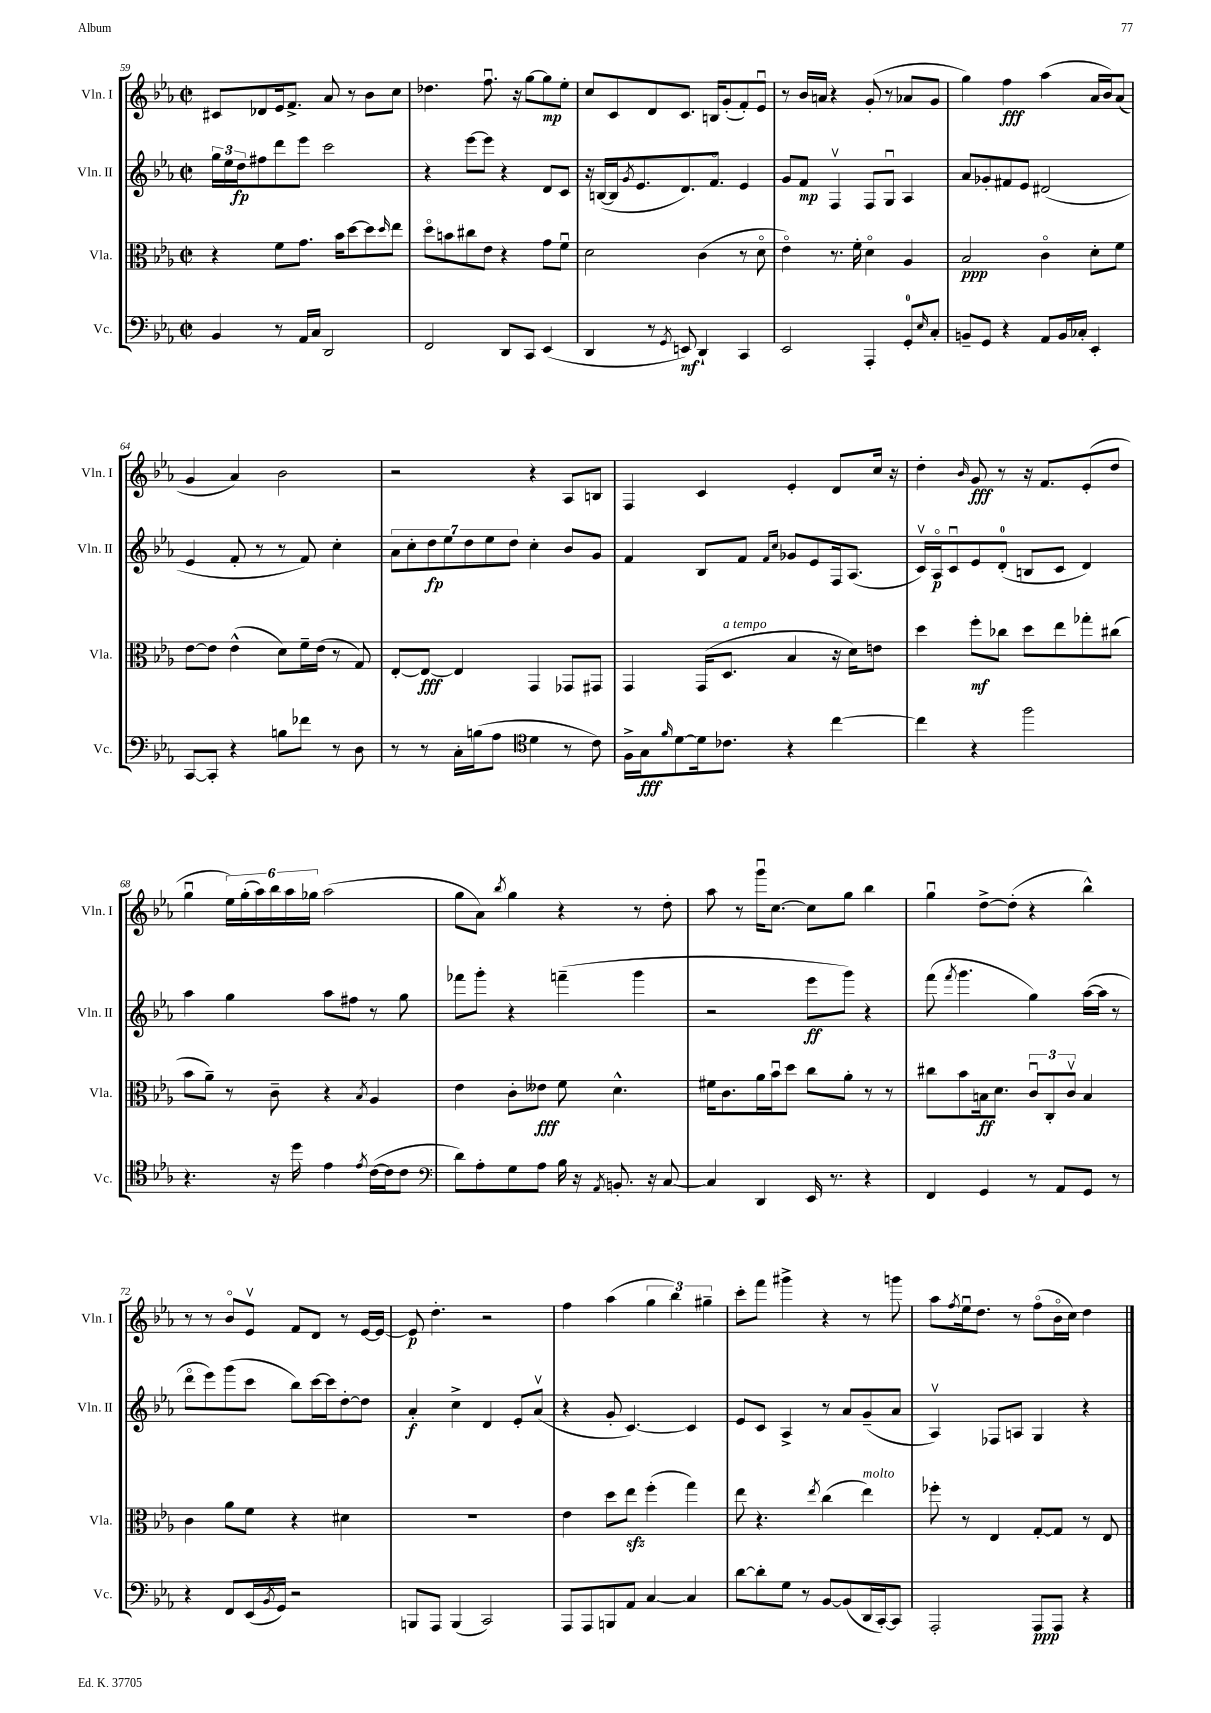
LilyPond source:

<<
\new StaffGroup <<
\new Staff = "s0" \with { instrumentName = "Vln. I" shortInstrumentName = "Vln. I" } {
    \clef treble \key ees \major \defaultTimeSignature \time 2/2
    cis'8 des'8 ees'16 f'8.-> aes'8 r8 bes'8 c''8 |
    des''4. f''8.\downbow r16 g''8~ g''8\mp ees''8-. |
    c''8 c'8 d'8 c'8. b16 g'8-.( f'8-.) ees'8\downbow |
    r8 bes'16 a'16 r4 g'8-.( r8 aes'8 g'8 |
    g''4) f''4\fff aes''4( aes'16 bes'16) aes'8( |
    g'4 aes'4) bes'2 |
    r2 r4 aes8 b8 |
    f4 c'4 ees'4-. d'8 c''16 r16 |
    d''4-. \grace { bes'16 } g'8\fff r8 r16 f'8. ees'8-.( d''8 |
    g''4\downbow \tuplet 6/4 { ees''16) g''16-.( aes''16) bes''16 aes''16 ges''16 } aes''2( |
    g''8 aes'8) \acciaccatura { bes''8 } g''4 r4 r8 d''8-. |
    aes''8 r8 g'''16\downbow c''8.~ c''8 g''8 bes''4 |
    g''4\downbow d''8~-> d''8-.( r4 bes''4-^) |
    r8 r8 bes'8\flageolet ees'8\upbow f'8 d'8 r8 ees'16~ ees'16~ |
    ees'8\p d''4.-. r2 |
    f''4 aes''4( \tuplet 3/2 { g''4 bes''4) gis''4-- } |
    c'''8-. f'''8 gis'''4-> r4 r8 g'''8 |
    aes''8 \acciaccatura { f''8 } ees''16\downbow d''8. r8 f''8\flageolet( bes'16\flageolet c''16) d''4 \bar "|." |
}
\new Staff = "s1" \with { instrumentName = "Vln. II" shortInstrumentName = "Vln. II" } {
    \clef treble \key ees \major \defaultTimeSignature \time 2/2
    \tuplet 3/2 { g''16 ees''16 d''16\fp } fis''8 d'''8 ees'''8 c'''2 |
    r4 ees'''8~ ees'''8 r4 d'8 c'8 |
    r16 b16~( b16 \acciaccatura { g'8 } ees'8. d'8.) f'8.\flageolet ees'4 |
    g'8 f'8\mp f4\upbow f8 g8\downbow aes4 |
    aes'8 ges'8-. fis'8 ees'8 dis'2( |
    ees'4 f'8-. r8 r8 f'8) c''4-. |
    \tuplet 7/4 { aes'8 c''8-. d''8\fp ees''8 d''8 ees''8 d''8 } c''4-. bes'8 g'8 |
    f'4 bes8 f'8 \grace { f'16 c''16 } ges'8 ees'8 f16 aes8.( |
    c'16\upbow) aes16\flageolet\p c'8\downbow ees'8 d'8-0-.( b8 c'8 d'4) |
    aes''4 g''4 aes''8 fis''8 r8 g''8 |
    fes'''8 g'''8-. r4 f'''4--( g'''4 |
    r2 ees'''8\ff g'''8) r4 |
    f'''8( \acciaccatura { f'''8 } g'''4. g''4) aes''16~( aes''16 r8 |
    d'''8\flageolet ees'''8) g'''8( c'''8 bes''8) c'''16~ c'''16 d''8~-. d''8 |
    aes'4-.\f c''4-> d'4 ees'8-. aes'8\upbow( |
    r4 g'8-. c'4.~) c'4 |
    ees'8 c'8 aes4-> r8 aes'8 g'8--( aes'8 |
    aes4\upbow) fes8 a8 g4 r4 \bar "|." |
}
\new Staff = "s2" \with { instrumentName = "Vla." shortInstrumentName = "Vla." } {
    \clef alto \key ees \major \defaultTimeSignature \time 2/2
    r4 f'8 g'8. bes'16 d''8~ d''8 \grace { d''16 } ees''8 |
    d''8\flageolet b'8 cis''8 ees'8 r4 g'8 f'8\downbow |
    d'2 c'4( r8 d'8\flageolet |
    ees'4\flageolet) r8. f'16-. d'4\flageolet aes4 |
    bes2\ppp c'4\flageolet d'8-. f'8 |
    ees'8~ ees'8 ees'4-^( d'8) f'16-- ees'16( r8 g8) |
    ees8~-. ees8~\fff ees4 g,4 ges,8 gis,8 |
    g,4 g,16( d8.^\markup { \italic "a tempo" } bes4 r16 d'16) e'8 |
    d''4 f''8-.\mf ces''8 d''8 ees''8 ges''8-. cis''8( |
    bes'8 aes'8--) r8 c'8-- r4 \acciaccatura { bes8 } aes4 |
    ees'4 c'8-. eeses'8\fff f'8 d'4.-^ |
    fis'16 c'8. aes'16 bes'16\downbow d''8 c''8 aes'8-. r8 r8 |
    cis''8 bes'8 b16\ff d'8. \tuplet 3/2 { c'8\downbow c8-. c'8\upbow } b4 |
    c'4 aes'8 f'8 r4 dis'4 |
    R1 |
    ees'4 d''8 ees''8\sfz f''4-.( g''4) |
    ees''8 r4. \acciaccatura { ees''8 } c''4( ees''4^\markup { \italic "molto" }) |
    fes''8-. r8 ees4 g8~-. g8 r8 ees8 \bar "|." |
}
\new Staff = "s3" \with { instrumentName = "Vc." shortInstrumentName = "Vc." } {
    \clef bass \key ees \major \defaultTimeSignature \time 2/2
    bes,4 r8 aes,16 c16 d,2 |
    f,2 d,8 c,8 ees,4( |
    d,4 r8 \acciaccatura { g,8 } e,8\mf) d,4-! c,4 |
    ees,2 aes,,4-. g,8-0-. \grace { ees16 } c8-. |
    b,8-- g,8 r4 aes,8 b,16 ces16-. ees,4-. |
    c,8~ c,8-. r4 b8 fes'8 r8 d8 |
    r8 r8 c16-. b16( aes8 \clef tenor d'4 r8 c'8) |
    f16-> g16\fff \grace { f'16 } d'8~ d'16 ces'8. r4 c''4~ |
    c''4 r4 f''2 |
    r4. r16 d''16 ees'4 \acciaccatura { ees'8 } c'16~( c'16 c'8 |
    \clef bass d'8) aes8-. g8 aes8 bes16 r16 \acciaccatura { aes,8 } b,8.-. r16 c8~ |
    c4 d,4 ees,16 r8. r4 |
    f,4 g,4 r8 aes,8 g,8 r8 |
    r4 f,8 ees,16( \acciaccatura { bes,8 } g,16) r2 |
    b,,8 aes,,8 b,,4( c,2) |
    aes,,8 aes,,8 b,,8 aes,8 c4~ c4 |
    d'8~ d'8-. g8 r8 bes,8~ bes,8( d,16 c,16~-.) c,8 |
    aes,,2-. aes,,8\ppp aes,,8 r4 \bar "|." |
}
>>
>>
\layout { \context { \Score currentBarNumber = #59 } }
